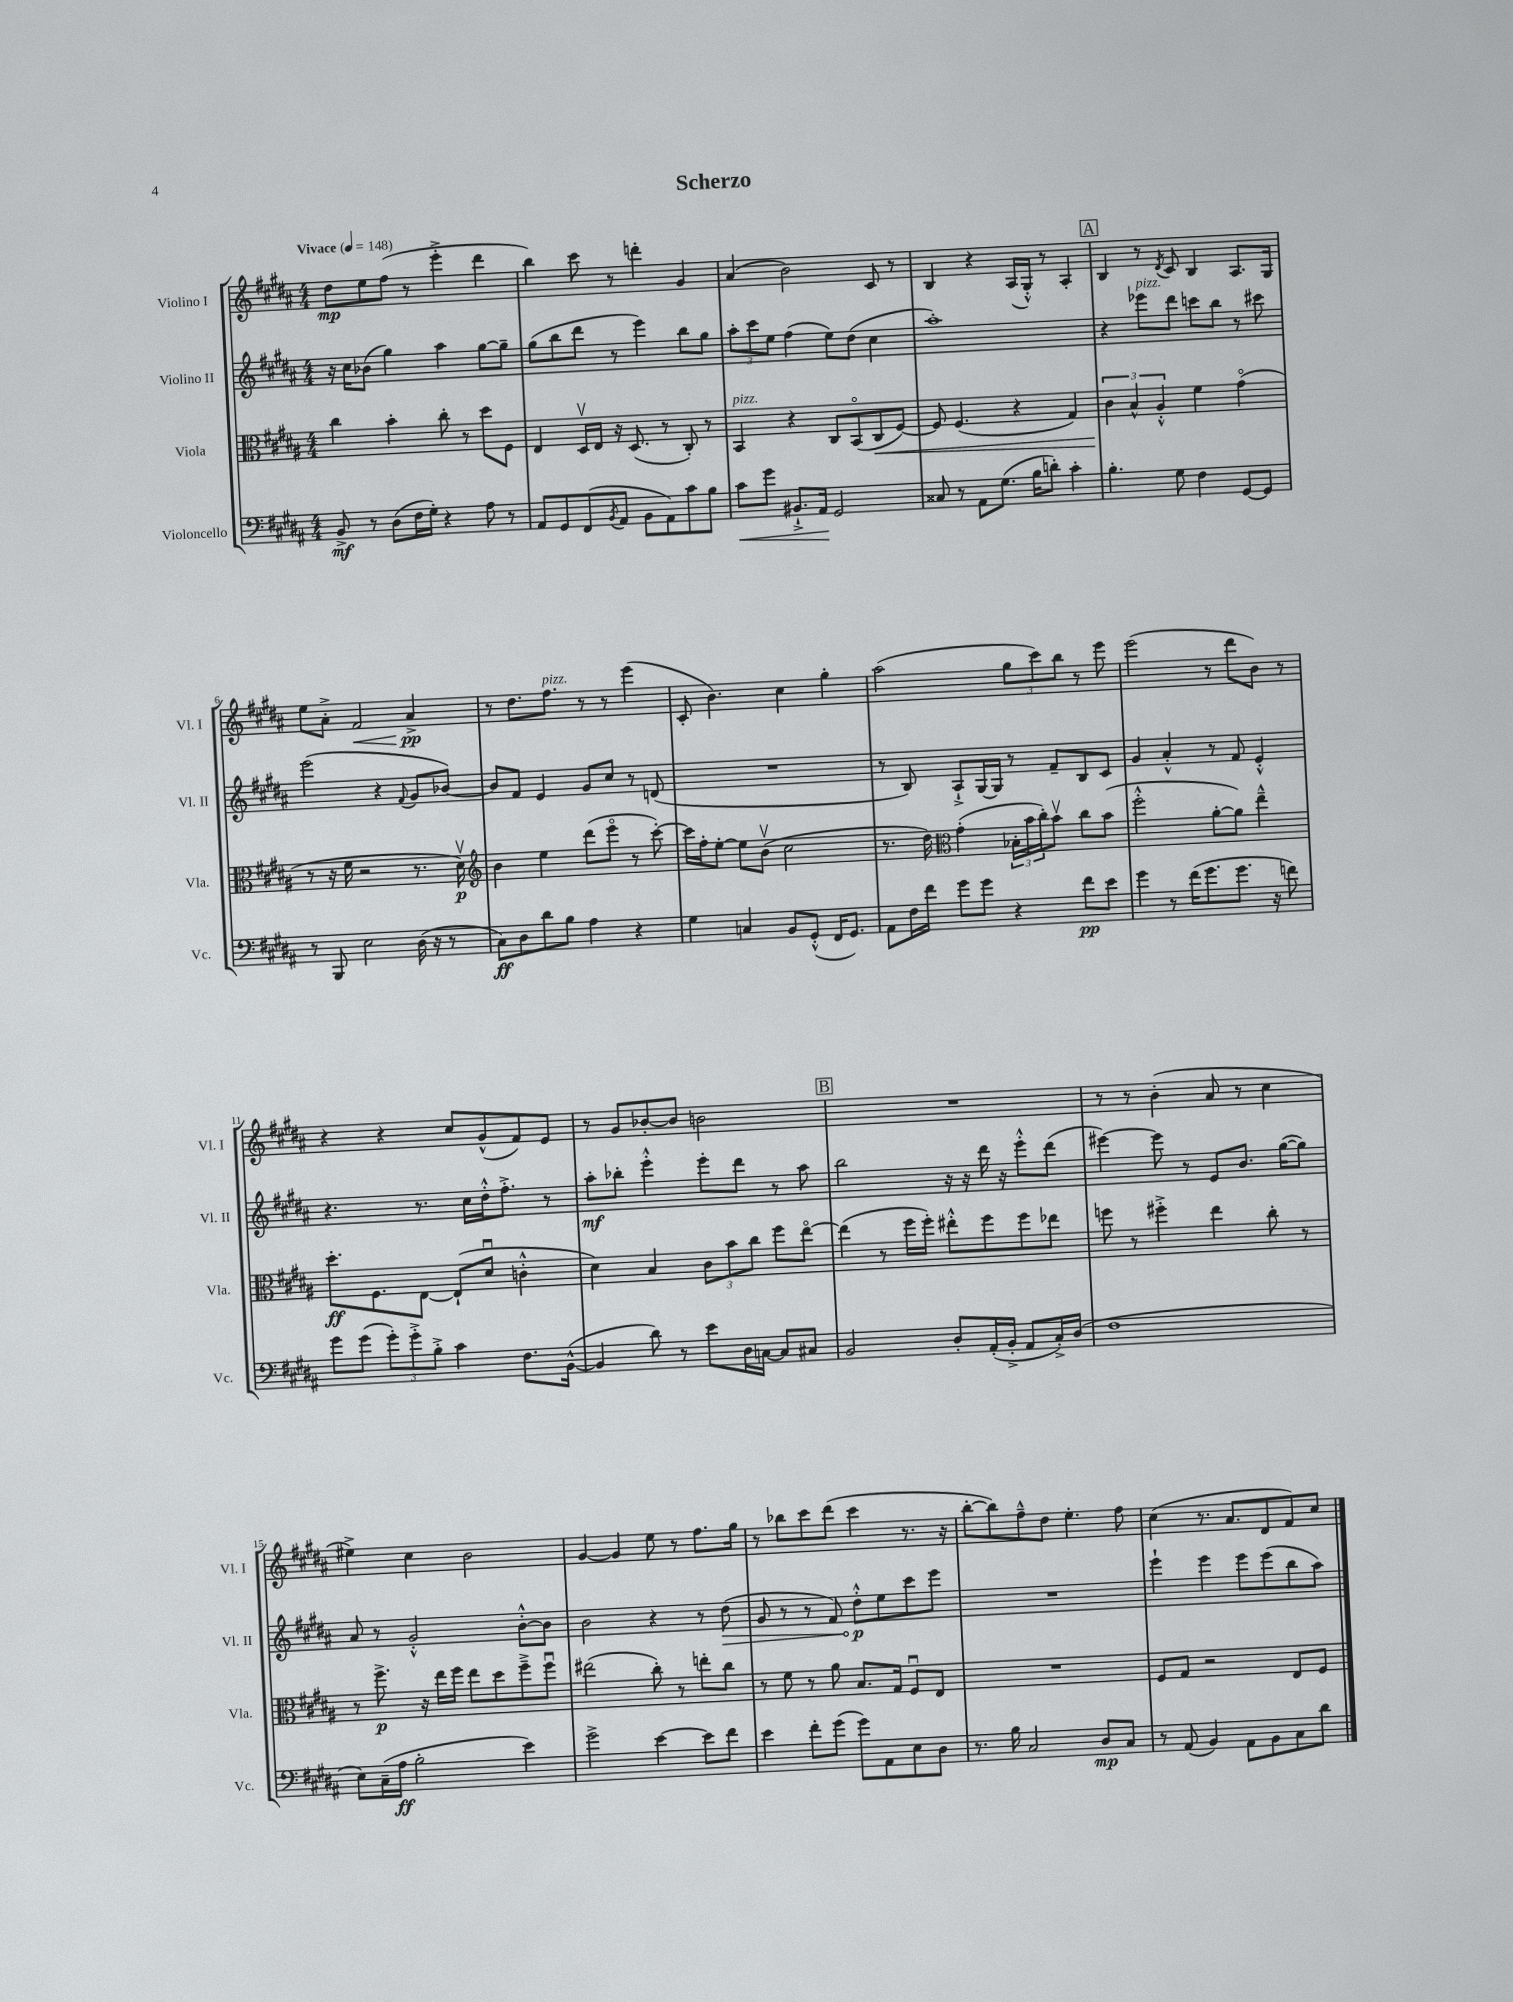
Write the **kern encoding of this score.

**kern	**kern	**kern	**kern
*staff4	*staff3	*staff2	*staff1
*clefF4	*clefC3	*clefG2	*clefG2
*k[f#c#g#d#a#]	*k[f#c#g#d#a#]	*k[f#c#g#d#a#]	*k[f#c#g#d#a#]
*M4/4	*M4/4	*M4/4	*M4/4
*MM148	*MM148	*MM148	*MM148
8BB^	4cc#	16r	8dd#
.	.	16cc#	.
8r	.	(8b-	8ee
(8D#	4b'	4gg#)	(8ff#
16F#	.	.	8r
16G#')	.	.	.
4r	8cc#'	4aa#	4eee'^
.	8r	.	.
8A#	8dd#	[8gg#	4ddd#
8r	8F#	8gg#~]	.
=	=	=	=
8AA#	4E	(8gg#	4bb)
8GG#	.	8bb	.
(8FF#	16D#v	8ddd#	8ccc#
.	16E	.	.
8qBB	.	.	.
8AA#	16r	8r	8r
.	(8.D#	.	.
8BB	.	4eee)	4ddd'
8AA#)	8r	.	.
8c#	8C#')	8bb	4g#
8B	8r	8gg#	.
=	=	=	=
8c#	4BB	12aa#'	(4a#
.	.	12ccc#	.
8g#	.	.	.
.	.	12ee	.
8.BB#`^	4r	(4ff#	2b)
16AA#	.	.	.
2GG#	8C#	8ee)	.
.	(8BBo	(8dd#	.
.	8C#	4cc#	8c#
.	[8F#)	.	8r
=	=	=	=
8C##	8F#]	1aa#')	4B
8r	(4.F#	.	.
8AA#	.	.	4r
(8.G#	.	.	.
.	4r	.	(16A#
16B	.	.	16G#'^^)
8d')	.	.	8r
4c#'	4G#)	.	4A#'
=	=	=	=
4.B'	6c#	4r	4B
.	6B^^	.	.
.	.	8eee-	8r
.	6A#'^^	.	.
.	.	.	8qd#
8G#	.	8ddd#	8c#
4F#	4f#	8ccc	4B
.	.	8bb	.
[8GG#	(4g#o	8r	8.A#
8GG#]	.	8ccc#	.
.	.	.	16G#
=	=	=	=
8r	8r	(2eee	8ee
8BBB	16r	.	8a#'^
.	16f#	.	.
2E	2r	.	2f#
.	.	4r	.
.	.	8qqf#	.
(16D#	8.r	8g#	4a#^
16r	.	.	.
8r	.	[8b-)	.
.	16d#v)	.	.
=	=	=	=
*	*clefG2	*	*
8C#)	4b	8b-]	8r
8D#	.	8f#	8.dd#
8d#	4ee	4e	.
.	.	.	8.ff#
8B	.	.	.
4A#	(8ddd#	8g#	8r
.	8eeeo	8cc#	8r
4r	8r	8r	(4eee
.	[8ccc#')	(8d	.
=	=	=	=
4G#	16ccc#]	1r	8c#'
.	16ff#'	.	.
.	[8ee'	.	4.b)
4C	8ee]	.	.
.	(8bv	.	.
8BB	2cc#	.	4cc#
(8GG#'^^	.	.	.
16FF#	.	.	4gg#'
8.GG#)	.	.	.
=	=	=	=
8AA#	8.r	8r	(2aa#
16F#	.	8B)	.
16f#	16dd#)	.	.
*	*clefC3	*	*
8g#	(4g#'	8A#`^	.
8g#	.	[16G#	.
.	.	16G#]	.
4r	24B-'	8r	12gg#
.	24b	.	.
.	24cc#')	.	12ccc#)
.	8bv	8f#~	.
.	.	.	12bb
8f#	8cc#	8B	8r
8e	(8b	8c#	8eee
=	=	=	=
4g#	2ff#'^^	4g#	(2eee
8r	.	4a#'^^	.
(16f#	.	.	.
8.g#	.	.	.
.	[8a#'	8r	8r
8.g#	8a#])	8f#	8ddd#
.	4ee~^^	4e'^^	8b)
16r	.	.	.
8f)	.	.	8r
=	=	=	=
8g#	8.dd#'	4.r	4r
(8g#	.	.	.
.	8.F#	.	.
12g#')	.	.	4r
12g#'^	.	.	.
.	[8E	8.r	.
12B'^	.	.	.
4c#	(8E`]	.	8cc#
.	.	16cc#	.
.	8d#u	16dd#'^^	(8g#^^
.	.	8.ff#'^	.
8.F#	4c'^^	.	8f#)
.	.	8r	8e
([16BB^^	.	.	.
=	=	=	=
4BB]	4d#)	8aa#'	8r
.	.	8bb-'	8g#
8d#)	4B	4eee'^^	[8b-'
8r	.	.	8b-]
8e	12c#	8eee'	2b
.	12b	.	.
16D#	.	8ddd#	.
.	12cc#	.	.
[16C	.	.	.
8C]	8ff#	8r	.
8C#	[8eeo	8aa#	.
=	=	=	=
2BB	(4ee]	2bb	1r
.	8r	.	.
.	16ff#	.	.
.	16ff#')	.	.
8D#'	8ee#'^^	16r	.
.	.	16r	.
(16AA#'	8ff#	16ddd#	.
16BB'^	.	16r	.
8AA#	8ff#	8eee'^^	.
16C#'^)	8ee-	(8ddd#	.
(16D#	.	.	.
=	=	=	=
1F#	8ff	[4eee#)	8r
.	8r	.	8r
.	4ff#'^	8eee#]	(4b'
.	.	8r	.
.	4ee	8e	8a#
.	.	8.b	8r
.	8cc#'	.	4cc#
.	.	([16gg#	.
.	8r	8gg#])	.
=	=	=	=
8E)	8r	8a#	4ee#^)
(16C#~	8.ff#^	8r	.
16A#	.	.	.
2B'	.	2g#'^^	4cc#
.	16r	.	.
.	16ee	.	.
.	16ff#	.	.
.	8ee	.	2b
.	8dd#	.	.
4e)	8ff#~^	[8b'^^	.
.	8ff#u	8b]	.
=	=	=	=
2g#^	(2ee#	2b	[4g#
.	.	.	4g#]
[4e	8cc#')	4r	8ee
.	8r	.	8r
8e]	8ee'	8r	8.ff#
8f#	8cc#	(8dd#	.
.	.	.	16gg#
=	=	=	=
4e	8r	8g#	8r
.	8f#	8r	8bb-
8f#'	8r	8r	8ccc#
(8g#	8a#	8f#)	(8ddd#
8g#)	8.B	8dd#'^^	4ccc#
8AA#	.	8ee	.
.	16G#	.	.
8E	8F#u	8ccc#	8.r
8D#	8E	8eee	.
.	.	.	16r
=	=	=	=
8.r	1r	1r	[8bb'
.	.	.	8bb])
16B	.	.	.
2C#	.	.	8ff#~^^
.	.	.	8dd#
.	.	.	4.ee'
8D#	.	.	.
8C#	.	.	8ff#
=	=	=	=
8r	8F#	4eee`	(4cc#
(8AA#	8G#	.	.
4BB)	2r	4eee	8.r
.	.	.	8.a#
8AA#	.	8eee	.
8BB	.	(8eee	8d#
8C#	8E	8bb	8f#)
8d#	8F#	8aa#)	8cc#
==	==	==	==
*-	*-	*-	*-
